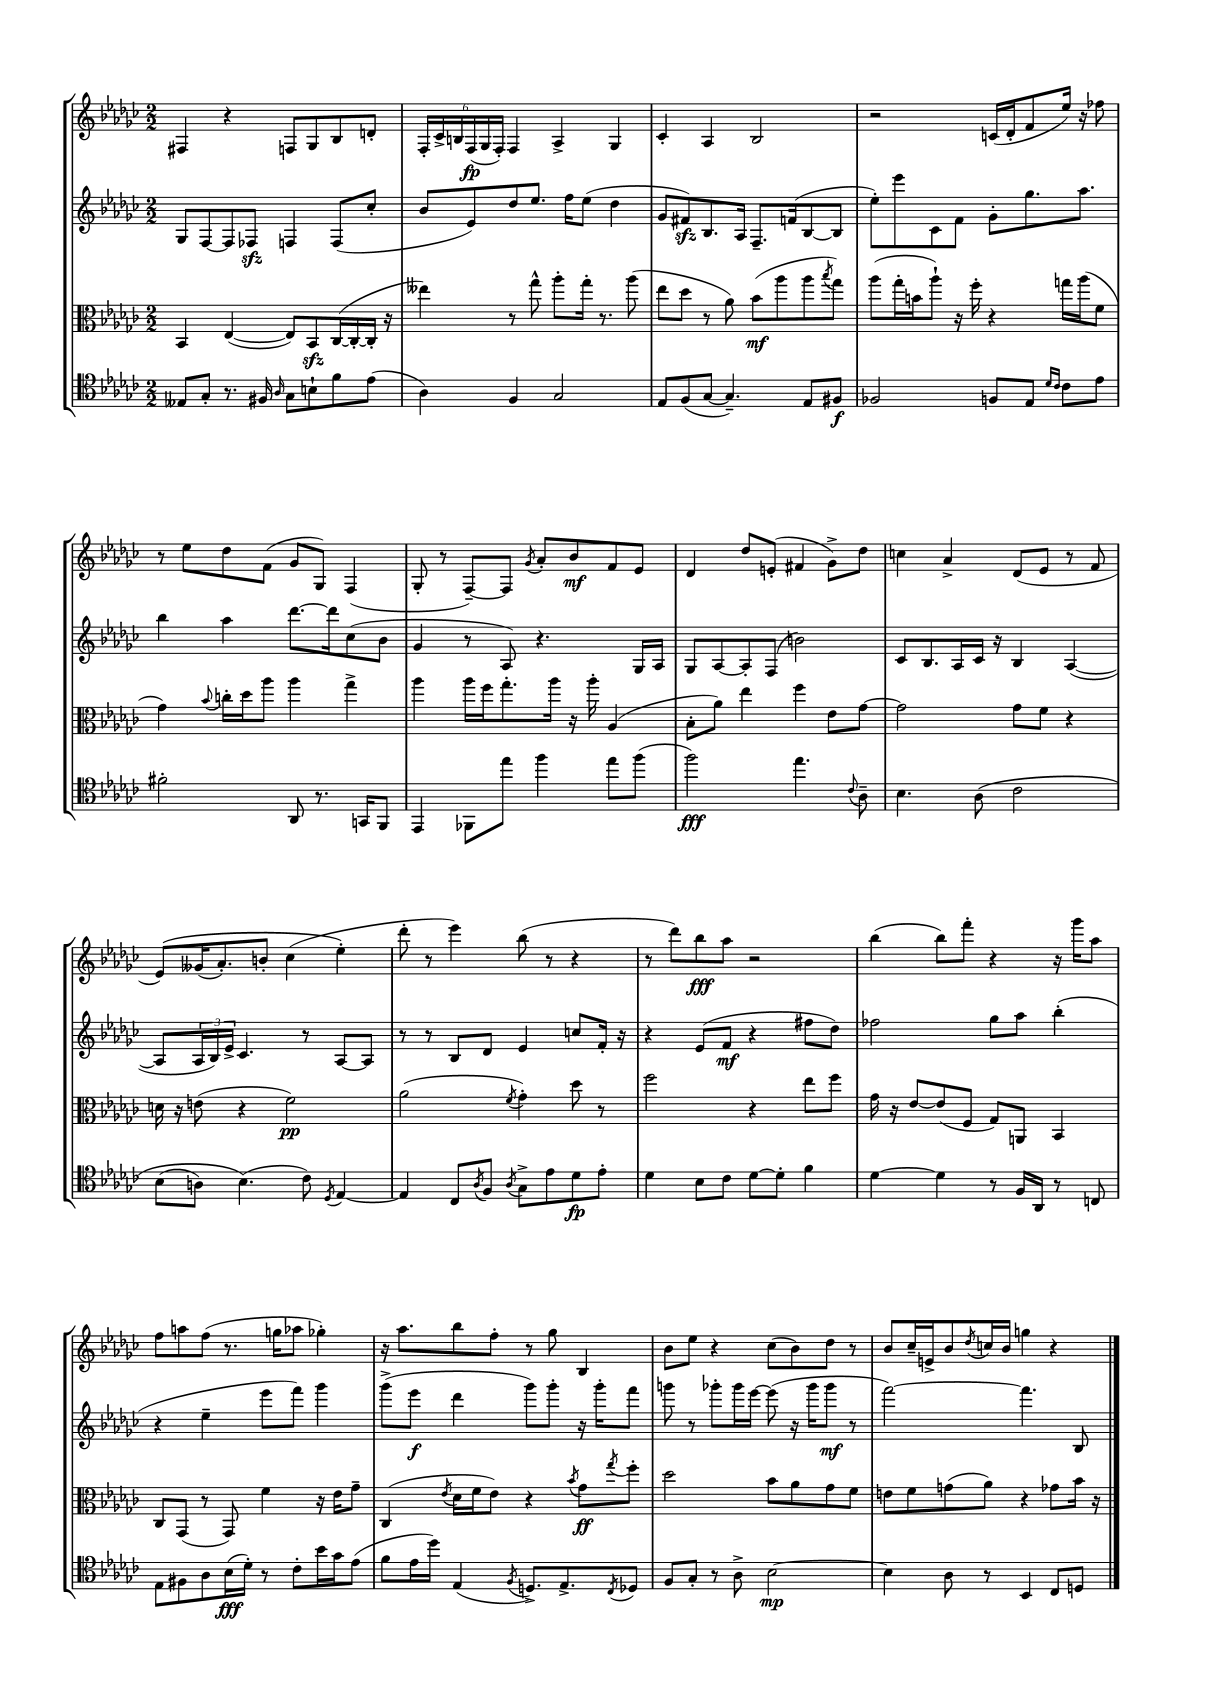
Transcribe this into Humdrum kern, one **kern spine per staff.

**kern	**kern	**kern	**kern
*staff4	*staff3	*staff2	*staff1
*clefC4	*clefC3	*clefG2	*clefG2
*k[b-e-a-d-g-c-]	*k[b-e-a-d-g-c-]	*k[b-e-a-d-g-c-]	*k[b-e-a-d-g-c-]
*M2/2	*M2/2	*M2/2	*M2/2
8E--	4BB-	8G-	4F#
8G-'	.	[8F	.
8.r	([4E-	8F]	4r
.	.	8F-	.
16F#	.	.	.
16qqA-	.	.	.
8G-	8E-])	4F	8F
8B`	8BB-	.	8G-
8f	([16C-	(8F	8B-
.	16C-'_	.	.
(8e-	16C-']	8cc-'	8d'
.	16r	.	.
=	=	=	=
4A-)	4ee--)	8b-	24F'
.	.	.	24c-^
.	.	.	24B
.	.	8e-)	(24F
.	.	.	24G-
.	.	.	24F')
4F	8r	8dd-	4F
.	8gg-^^	8.ee-	.
2G-	8aa-'	.	4A-^
.	.	16ff	.
.	16gg-'	(8ee-	.
.	8.r	.	.
.	.	4dd-	4G-
.	(8aa-	.	.
=	=	=	=
8E-	8ee-	8g-	4c-'
(8F	8dd-	8f#)	.
[8G-	8r	8.B-	4A-
4.G-~])	8a-)	.	.
.	.	16A-	.
.	(8b-	8.F~	2B-
.	8aa-	.	.
.	.	(16f	.
8E-	8aa-	[8B-	.
.	8qbb-	.	.
8F#	8gg-)	8B-]	.
=	=	=	=
2F-	(8aa-	8ee-')	2r
.	16gg-'	8eee-	.
.	16b	.	.
.	8aa-`)	8c-	.
.	16r	8f	.
.	16ff'	.	.
8F	4r	8g-'	(16c
.	.	.	16d-'
8E-	.	8.gg-	8f
16qqd-	.	.	.
16qqc-	.	.	.
8c-	16gg	.	16ee-)
.	(16aa-	8.aa-	16r
8e-	8f	.	8ff-
=	=	=	=
2f#'	4g-)	4bb-	8r
.	.	.	8ee-
.	8qqb-	.	.
.	16cc'	4aa-	8dd-
.	16dd-	.	.
.	8aa-	.	(8f
8AA-	4aa-	[8.ddd-	8g-
8.r	.	.	8G-)
.	.	16ddd-]	.
.	4gg-^	(8cc-	(4F
16GG	.	.	.
8FF	.	8b-	.
=	=	=	=
4EE-	4aa-	4g-	8G-'
.	.	.	8r
8FF-	16aa-	8r	[8F~)
.	16ff	.	.
8ee-	8.gg-'	8A-)	8F]
.	.	.	8qg-
4ff	.	4.r	8a-'
.	16aa-	.	.
.	16r	.	8b-
.	16aa-'	.	.
8ee-	(4A-	.	8f
(8ff	.	16G-	8e-
.	.	16A-	.
=	=	=	=
2ff)	8B-'	8G-	4d-
.	8a-)	[8A-	.
.	4ee-	8A-']	8dd-
.	.	(8F	(8e'
4.ee-	4ff	2b)	4f#
.	8e-	.	8g-^)
8qqc-	.	.	.
8A-~	[8g-	.	8dd-
=	=	=	=
4.B-	2g-]	8c-	4cc
.	.	8.B-	.
.	.	.	4a-^
.	.	16A-	.
&(8A-	.	16c-	.
.	.	16r	.
2c-	8g-	4B-	(8d-
.	8f	.	8e-
.	4r	([4A-	8r
.	.	.	8f
=	=	=	=
(8B-	16d	8A-]	&(8e-)
.	16r	.	.
8A)	(8e	24A-	(16g--
.	.	24B-)	.
.	.	.	8.a-')
.	.	24e-^	.
(4.B-&)	4r	4.c-	.
.	.	.	8b'
.	2f)	.	(4cc-
8c-)	.	8r	.
8qD-	.	.	.
[4E-	.	[8A-	4ee-'&)
.	.	8A-]	.
=	=	=	=
4E-]	(2a-	8r	8ddd-'
.	.	8r	8r
8C-	.	8B-	4eee-)
8qA-	.	.	.
8F	.	8d-	.
8qA-	8qf	.	.
8G-^	4g-')	4e-	(8bb-
8e-	.	.	8r
8d-	8dd-	8cc	4r
8e-'	8r	16f'	.
.	.	16r	.
=	=	=	=
4d-	2ff	4r	8r
.	.	.	8ddd-)
8B-	.	(8e-	8bb-
8c-	.	8f	8aa-
[8d-	4r	4r	2r
8d-']	.	.	.
4f	8ee-	8ff#	.
.	8ff	8dd-)	.
=	=	=	=
[4d-	16g-	2ff-	(4bb-
.	16r	.	.
.	[8e-	.	.
4d-]	(8e-]	.	8bb-)
.	8F	.	8fff'
8r	8G-)	8gg-	4r
16F	8AA	8aa-	.
16AA-	.	.	.
8r	4BB-	(4bb-'	16r
.	.	.	16ggg-
8C	.	.	8aa-
=	=	=	=
8E-	8C-	4r	8ff
8F#	(8GG-	.	8aa
8A-	8r	4ee-~	(8ff
(16B-	8GG-)	.	8.r
16d-')	.	.	.
8r	4f	8eee-	.
.	.	.	16gg
8c-'	.	8fff)	8aa-
16b-	16r	4ggg-	4gg-')
16g-	16e-	.	.
(8e-	8g-~	.	.
=	=	=	=
8f	(4C-	(8ggg-^	16r
.	.	.	8.aa-
16e-	.	8eee-	.
16dd-)	.	.	.
.	8qe-	.	.
(4E-	16d-	4ddd-	8bb-
.	16f	.	.
.	8e-)	.	8ff'
8qF	.	.	.
8.D^)	4r	8ggg-)	8r
.	.	8ggg-'	8gg-
8.E-^	.	.	.
.	8qb-	.	.
.	8g-	16r	4B-
.	.	16ggg-'	.
8qC-	8qgg-	.	.
8D-	8ff'	8fff	.
=	=	=	=
8F	2dd-	8ggg	8b-
8G-'	.	8r	8ee-
8r	.	8ggg-'	4r
8A-^	.	16ggg-	.
.	.	[16eee-	.
[2B-	8b-	(8eee-]	(8cc-
.	8a-	16r	8b-)
.	.	16ggg-	.
.	8g-	8ggg-	8dd-
.	8f	8r	8r
=	=	=	=
4B-]	8e	[2fff)	8b-
.	8f	.	16cc-~
.	.	.	16e^
8A-	(8g	.	8b-
.	.	.	8qdd-
8r	8a-)	.	16cc
.	.	.	16b-
4BB-	4r	4.fff]	4gg
8C-	8g-	.	4r
8D	16b-	8B-	.
.	16r	.	.
==	==	==	==
*-	*-	*-	*-
